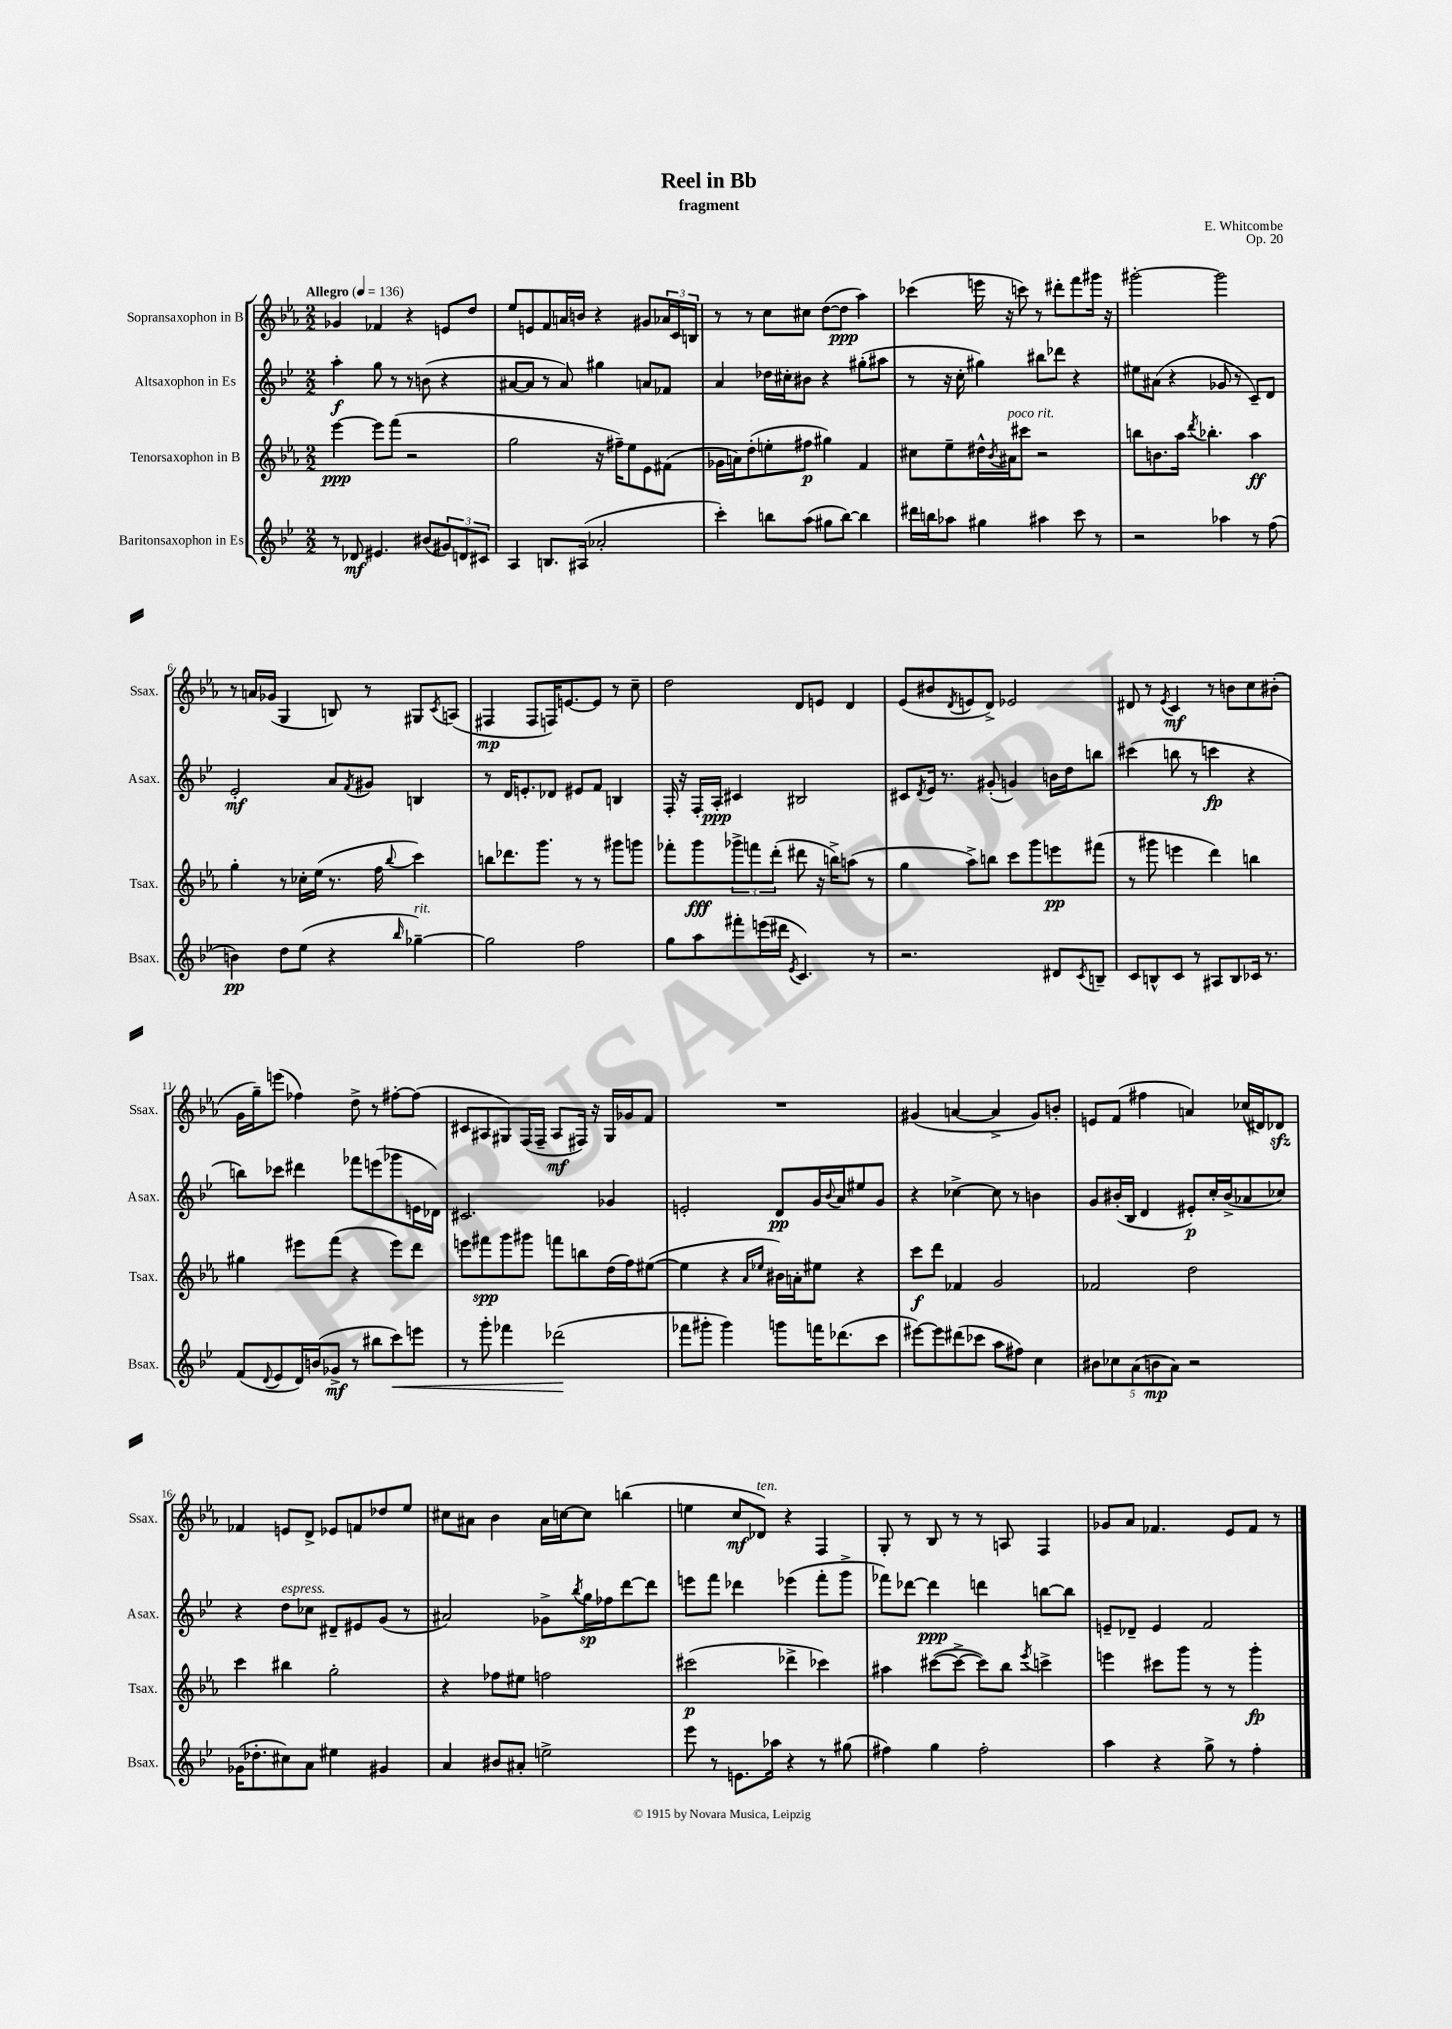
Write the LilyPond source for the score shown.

\header { title = "Reel in Bb" composer = "E. Whitcombe" subtitle = "fragment" opus = "Op. 20" }
<<
\new StaffGroup <<
\new Staff = "s0" \with { instrumentName = "Sopransaxophon in B" shortInstrumentName = "Ssax." } {
    \clef treble \key ees \major \numericTimeSignature \time 2/2 \tempo "Allegro" 4 = 136
    ges'4 fes'4 r4 e'8 d''8 |
    ees''8 e'8 f'8 a'16 b'16 r4 gis'8 \tuplet 3/2 { aes'16 c'16 b16 } |
    r8 r8 c''8 cis''8 d''8~( d''8\ppp aes''4) |
    ces'''4( e'''16 r16 c'''8) r8 dis'''8-. f'''8 gis'''16 r16 |
    gis'''2~-. gis'''2 |
    r8 a'16 ges'16( g4 b8) r8 gis8 \acciaccatura { c'8 } a8( |
    fis4\mp fis8 f16) e'8.~ e'8 r8 c''8-- |
    d''2 d'8 e'8 d'4 |
    ees'8( bis'8 \acciaccatura { d'8 } e'8 d'8->) ees'2 |
    dis'8 r8 \acciaccatura { ees'8 } c'4\mf r8 b'8 c''8 bis'8-.( |
    g'16 g''16--) e'''8( fes''4) d''8-> r8 fis''8~-. fis''8( |
    cis'8 ais8 gis8) f16( f16-- ais8\mf fis16) r16 gis16 ges'16 f'8 |
    R1 |
    gis'4( a'4~ a'4-> gis'8) b'8-. |
    e'8 f'8( fis''4 a'4) ces''16( dis'16) des'8\sfz |
    fes'4 e'8 d'8-> ees'8 f'8 des''8 ees''8 |
    cis''8 ais'8 bes'4 ais'16 c''16~ c''8 b''4( |
    e''4 c''8\mf des'8^\markup { \italic "ten." }) r4 f4 |
    g8-. r8 bes8 r8 r8 a8 f4 |
    ges'8 aes'8 fes'4. ees'8 fes'8 r8 \bar "|." |
}
\new Staff = "s1" \with { instrumentName = "Altsaxophon in Es" shortInstrumentName = "Asax." } {
    \clef treble \key bes \major \numericTimeSignature \time 2/2
    a''4-.\f g''8 r8 r8 b'8( r4 |
    ais'8~ ais'8 r8 ais'8) gis''4 a'8 fes'8 |
    a'4 des''16 cis''16-. bis'8 r4 gis''8-.( ais''8 |
    r8 r16 c''16-. gis''4) bis''8 des'''8 r4 |
    eis''8 ais'8( r4 ges'8 r8 c'8--) d'8 |
    ees'2-.\mf a'8 \acciaccatura { f'8 } gis'8 b4 |
    r8 d'16 e'8.-. des'8 eis'8 f'8 b4 |
    f16-. r16 f16-. a16-.\ppp cis'4 bis2 |
    cis'8 \acciaccatura { d'8 } ees'16 r8. gis'8-.( g'4) b'16 d''16 b''8 |
    cis'''4( b''8 r8 c'''4\fp r4 |
    b''8) ces'''8 dis'''4 fes'''8 e'''8( ges'''8 e'16 des'16) |
    cis'2. ges'4 |
    e'2-. d'8\pp g'16 \appoggiatura { bes'8 } a'16 eis''8 g'8 |
    r4 ces''4~-> ces''8 r8 b'4 |
    g'8 bis'16-.( bes16 d'4 eis'8-.\p) c''16-. bis'16->( aes'8 ces''8) |
    r4 d''8^\markup { \italic "espress." } ces''8 dis'8-- eis'8 g'8( r8 |
    ais'2) ges'8-> \acciaccatura { bes''8 } g''16\sp fes''16 d'''8~ d'''8 |
    e'''8 f'''8 des'''4 ees'''4( f'''8-. g'''8-> |
    fes'''8) des'''8~ des'''4\ppp d'''4 b''8~ b''8 |
    e'8-- des'8-- e'4 f'2 \bar "|." |
}
\new Staff = "s2" \with { instrumentName = "Tenorsaxophon in B" shortInstrumentName = "Tsax." } {
    \clef treble \key ees \major \numericTimeSignature \time 2/2
    ees'''4~\ppp ees'''8 f'''8( r2 |
    g''2 r16 fis''16--) ees''8 ees'8 fis'8( |
    ges'16 a'16) d''8-.( e''8-. fis''8\p gis''4) f'4 |
    cis''8 ees''8-- dis''16-^ \acciaccatura { bes'8 } ais'16^\markup { \italic "poco rit." } cis'''8 r2 |
    b''8 b'8. aes''16 \acciaccatura { d'''8 } bes''4.-. aes''4\ff |
    g''4-. r8 ces''16-. ees''16( r8. f''16 \appoggiatura { bes''8 } c'''4) |
    b''8 des'''8. g'''8. r8 r8 gis'''8 g'''8 |
    fes'''8-. g'''8\fff \tuplet 3/2 { ges'''8-> f'''8 d'''8-.( } dis'''8 r16 b''16->) a''8( r8 |
    g''4 aes''8->) b''8 c'''8 g'''8 e'''8\pp fis'''8( |
    r8 gis'''8 e'''4 d'''4) b''4 |
    gis''4 eis'''8 f'''8( r4 eis'''8) d'''8 |
    e'''8 fis'''8\spp g'''8 gis'''8 f'''8 b''8 d''16( f''16) eis''8~( |
    eis''4 r4 \grace { aes'16 ees''16 } bis'16) a'16-. eis''8 r4 |
    c'''8\f d'''8 fes'4 g'2 |
    fes'2 d''2 |
    c'''4 bis''4 g''2-. |
    r4 fes''8 eis''8 f''2 |
    cis'''2\p( des'''4-> ces'''4) |
    ais''4 cis'''8~( cis'''8~-> cis'''8) bes''8 \acciaccatura { ees'''8 } c'''4-> |
    e'''4 cis'''8 g'''8 r8 r8 g'''4-.\fp \bar "|." |
}
\new Staff = "s3" \with { instrumentName = "Baritonsaxophon in Es" shortInstrumentName = "Bsax." } {
    \clef treble \key bes \major \numericTimeSignature \time 2/2
    r8 des'8\mf eis'4. bis'8( \tuplet 3/2 { gis'8) d'8 cis'8 } |
    a4 b8. ais16( aes'2-. |
    c'''4-.) b''8 a''8( gis''8 b''8~) b''4 |
    dis'''16 b''16 aes''8 gis''4 ais''4 c'''8 r8 |
    r2 aes''4 r8 f''8( |
    b'4\pp) d''8 ees''8( r4 \grace { bes''16 } ges''4~--^\markup { \italic "rit." }) |
    ges''2 f''2 |
    g''8 a''8 fis'''8-. e'''16( dis'''16 \acciaccatura { ees'8 } c'4.) r8 |
    r2. dis'8 \acciaccatura { c'8 } b8-- |
    c'8 b8-^ c'8 r8 ais8 b8 ces'16 r8. |
    f'8( \appoggiatura { d'8 } ees'8 d'16) b'16( ges'8->\mf r8 bis''8 c'''8\<) e'''8 |
    r8 g'''8-. fes'''4 des'''2\!( |
    fes'''8 gis'''8-. gis'''4) g'''8 f'''16 des'''8.( c'''8 |
    eis'''8~) eis'''8 dis'''8( ces'''8 a''8 fis''8) c''4 |
    \tuplet 5/4 { bis'8 ces''8 a'8( b'8\mp a'8) } r2 |
    ges'16( des''8.-. cis''8) a'8 eis''4 gis'4 |
    a'4 bis'8 ais'8-. e''2-> |
    ees'''8 r8 e'8. aes''16 r4 r8 gis''8( |
    fis''4) g''4 fis''2-. |
    a''4 r4 g''8-> r8 f''4-. \bar "|." |
}
>>
>>
